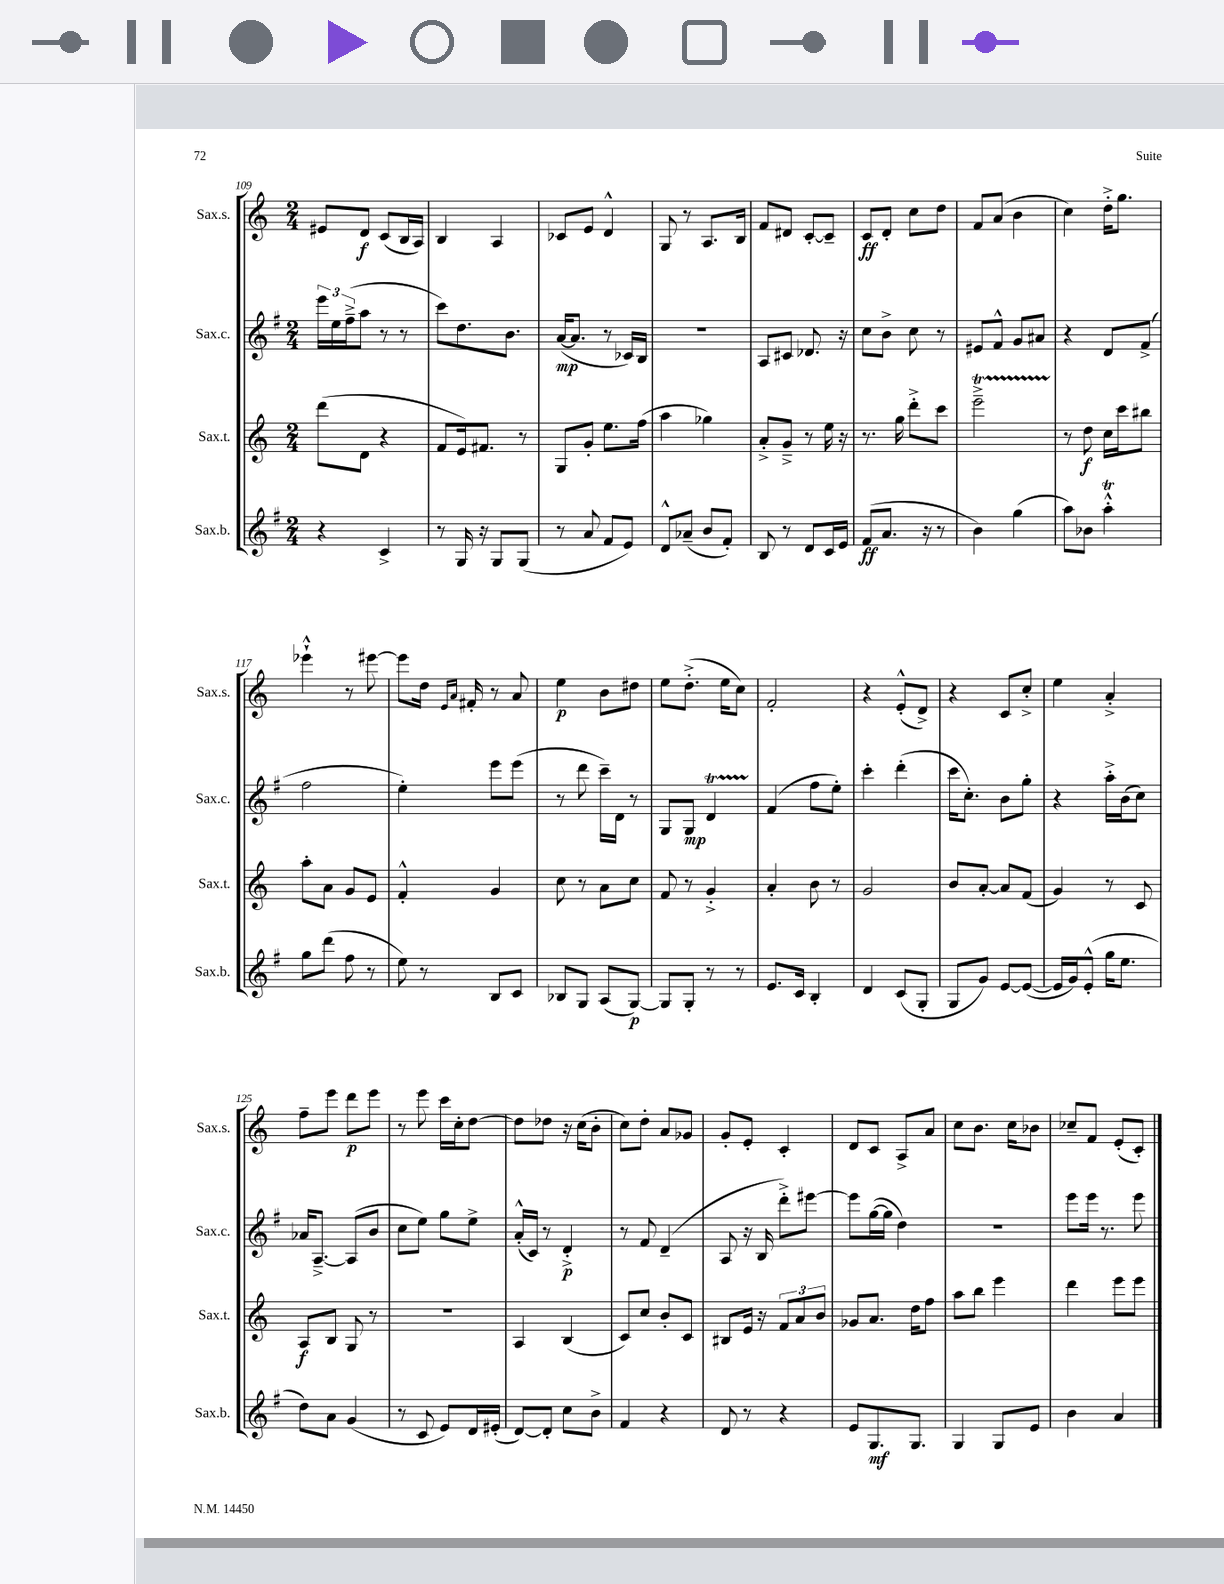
<<
\new StaffGroup <<
\new Staff = "s0" \with { instrumentName = "Sax.s." shortInstrumentName = "Sax.s." } {
    \clef treble \key c \major \numericTimeSignature \time 2/4
    eis'8 d'8\f c'8( b16 a16) |
    b4 a4 |
    ces'8 e'8 d'4-^ |
    g8 r8 a8. b16 |
    f'8 dis'8 c'8~-. c'8-- |
    c'8\ff d'8-. c''8 d''8 |
    f'8 a'8( b'4 |
    c''4) d''16-.-> g''8. |
    ees'''4-!-^ r8 eis'''8~ |
    eis'''8 d''16 \grace { e'16 a'16 } fis'16-. r8 a'8 |
    e''4\p b'8 dis''8 |
    e''8 d''8.-.->( e''16 c''8) |
    f'2-. |
    r4 e'8-.-^( d'8->) |
    r4 c'8 c''8-.-> |
    e''4 a'4-.-> |
    f''8-- e'''8 d'''8\p e'''8 |
    r8 e'''8 c'''16 c''16-. d''8~ |
    d''8 des''8 r16 c''16( b'8-. |
    c''8) d''8-. a'8 ges'8 |
    g'8-. e'8-. c'4-. |
    d'8 c'8 a8-> a'8 |
    c''8 b'8. c''16 bes'8 |
    ces''8-- f'8 e'8-.( c'8-.) \bar "|." |
}
\new Staff = "s1" \with { instrumentName = "Sax.c." shortInstrumentName = "Sax.c." } {
    \clef treble \key g \major \numericTimeSignature \time 2/4
    \tuplet 3/2 { e'''16 e''16 fis''16--->( } a''8 r8 r8 |
    c'''8) d''8. b'8. |
    a'16~\mp( a'8. r8 ces'16) b16 |
    r2 |
    a8 cis'8 des'8. r16 |
    c''8 b'8-> c''8 r8 |
    eis'8 fis'8-^ g'8 ais'8 |
    r4 d'8 fis'8->( |
    fis''2 |
    e''4-.) e'''8 e'''8( |
    r8 d'''8 c'''16--) d'16 r8 |
    g8 g8\mp d'4\startTrillSpan |
    fis'4\stopTrillSpan( fis''8 e''8-.) |
    c'''4-. d'''4-.( |
    c'''16 c''8.-.) b'8 g''8-. |
    r4 a''16-.-> b'16( c''8) |
    aes'16 a8.~---> a8( b'8 |
    c''8 e''8) g''8 e''8-> |
    a'16-.-^( c'16) r8 d'4-.->\p |
    r8 fis'8 d'4--( |
    a8 r16 b16 d'''8-.->) eis'''8~ |
    eis'''8 g''16~( g''16 d''4) |
    R2 |
    e'''8 e'''16 r8. e'''8 \bar "|." |
}
\new Staff = "s2" \with { instrumentName = "Sax.t." shortInstrumentName = "Sax.t." } {
    \clef treble \key c \major \numericTimeSignature \time 2/4
    d'''8( d'8 r4 |
    f'8 e'16) fis'8. r8 |
    g8 g'8-. e''8. f''16( |
    a''4 ges''4) |
    a'8-.-> g'8---> r8 e''16 r16 |
    r8. g''16 d'''8-.-> c'''8 |
    e'''2--->\startTrillSpan |
    r8\stopTrillSpan d''8\f c''16 c'''16 bis''8 |
    a''8-. a'8 g'8 e'8 |
    f'4-.-^ g'4 |
    c''8 r8 a'8 c''8 |
    f'8 r8 g'4-.-> |
    a'4-. b'8 r8 |
    g'2 |
    b'8 a'8~-. a'8 f'8( |
    g'4) r8 c'8 |
    a8\f b8 g8 r8 |
    R2 |
    a4 b4( |
    c'8) c''8 b'8-. c'8 |
    bis8 e'16 r16 \tuplet 3/2 { f'8 a'8 b'8 } |
    ges'8 a'8. d''16 f''8 |
    a''8 b''8 e'''4 |
    d'''4 e'''8 e'''8 \bar "|." |
}
\new Staff = "s3" \with { instrumentName = "Sax.b." shortInstrumentName = "Sax.b." } {
    \clef treble \key g \major \numericTimeSignature \time 2/4
    r4 c'4-> |
    r8 g16 r16 g8 g8( |
    r8 a'8 fis'8 e'8) |
    d'8-^ aes'8--( b'8 fis'8-.) |
    b8 r8 d'8 c'16 e'16 |
    fis'8\ff( a'8. r16 r8 |
    b'4) g''4( |
    a''8) bes'8 a''4-.-^\trill |
    g''8 d'''8( fis''8 r8 |
    e''8) r8 b8 c'8 |
    bes8 g8 a8( g8~\p) |
    g8 g8-. r8 r8 |
    e'8. c'16 b4-. |
    d'4 c'8( g8-. |
    g8 g'8) e'8~ e'8~( |
    e'16 g'16) e'8-.-^( g''16 e''8. |
    d''8) a'8 g'4( |
    r8 c'8 e'8) d'16 eis'16-.( |
    d'8~) d'8-. c''8 b'8-> |
    fis'4 r4 |
    d'8 r8 r4 |
    e'8 g8.\mf g8. |
    g4 g8 e'8 |
    b'4 a'4 \bar "|." |
}
>>
>>
\layout { \context { \Score currentBarNumber = #109 } }
